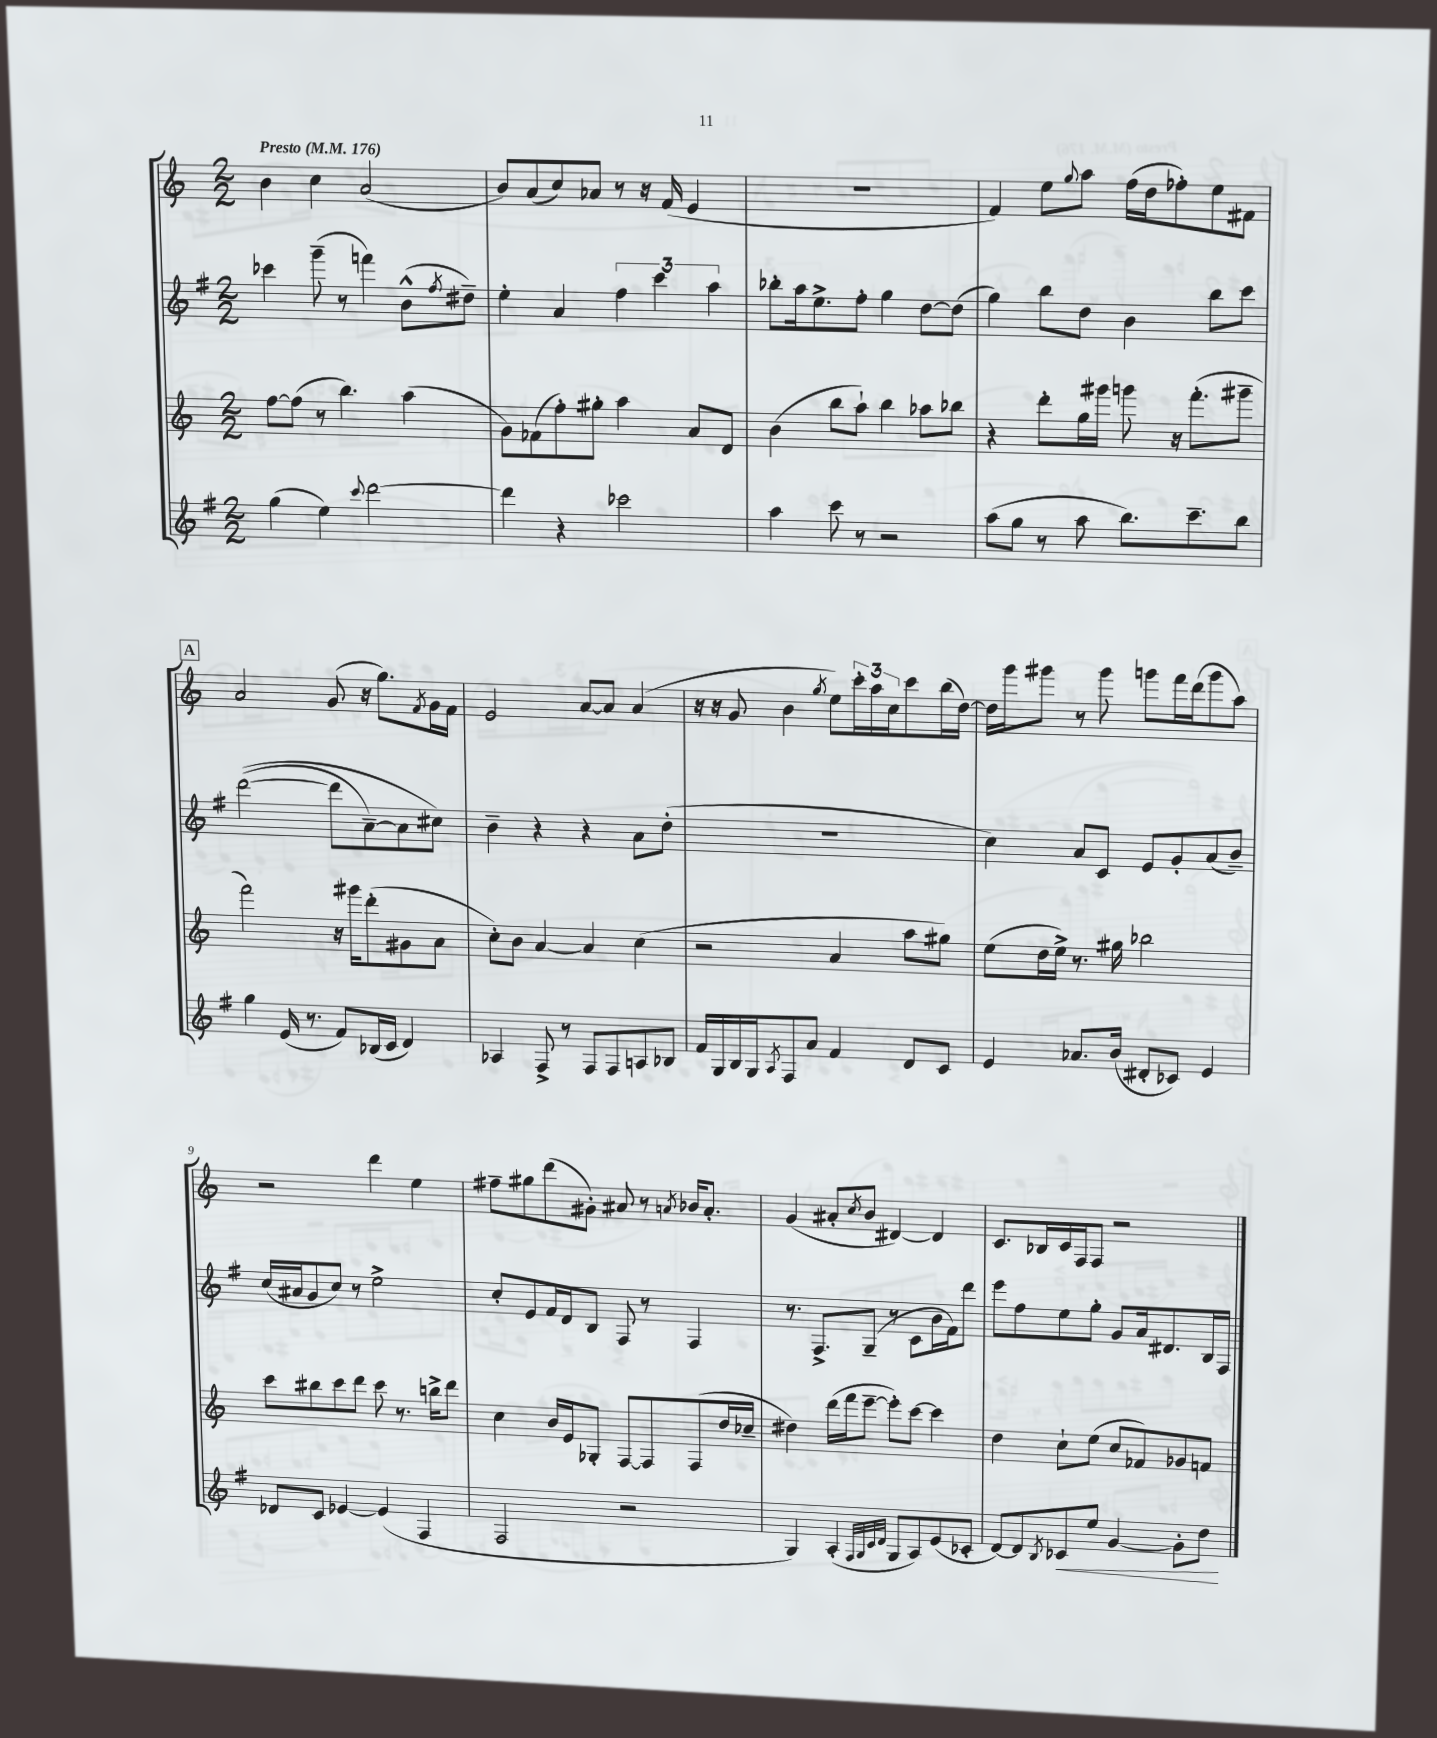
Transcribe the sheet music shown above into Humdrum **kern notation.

**kern	**dynam	**kern	**kern	**kern
*part4	*part4	*part3	*part2	*part1
*staff4	*staff4	*staff3	*staff2	*staff1
*clefG2	*	*clefG2	*clefG2	*clefG2
*k[f#]	*	*k[]	*k[f#]	*k[]
*M2/2	*	*M2/2	*M2/2	*M2/2
*MM176	*	*MM176	*MM176	*MM176
=1	=1	=1	=1	=1
!	!	!	!	!LO:TX:a:B:t=Presto
(4gg\	.	[8ff\L	4ccc-X\	4b\
.	.	(8ff\J]	.	.
4ee\)	.	8r	(8ggg~\	4cc\
.	.	4.bb\)	8r	.
8qqccc/	.	.	.	.
[2ddd\	.	.	4fffn\)	(2a/
.	.	(4aa\	(8b^^\L	.
.	.	.	8qff#/	.
.	.	.	8dd#X~\J)	.
=2	=2	=2	=2	=2
4ddd\]	.	8g\L)	4ee'\	8b/L)
.	.	(8f-X\	.	(8a/
4r	.	8ff'\)	4a/	8cc/)
.	.	8gg#X'\J	.	8a-X/J
2ccc-X\	.	4aa\	6ff#\	8r
.	.	.	.	16r
.	.	.	6ccc\	.
.	.	.	.	(16f/
.	.	8a/L	.	4e/
.	.	.	6aa\	.
.	.	8d/J	.	.
=3	=3	=3	=3	=3
4aa\	.	(4b\	8bb-X'\L	1r
.	.	.	16aa\k	.
.	.	.	8.ee^\	.
8ccc\	.	8bb\L	.	.
8r	.	8aa`\J)	8ff#'\J	.
2r	.	4bb\	4gg\	.
.	.	8aa-X\L	[8dd\L	.
.	.	8bb-X\J	(8dd\J]	.
=4	=4	=4	=4	=4
(8aa\L	.	4r	4gg\)	4f/)
8gg\J	.	.	.	.
8r	.	8ddd'\L	8bb\L	8ee\L
.	.	.	.	8qqgg/
8aa\	.	16gg\L	8dd\J	8aa\J
.	.	16ggg#X\JJ	.	.
8.bb\L)	.	8gggn\	4b\	(16ff\LL
.	.	.	.	16dd\J
.	.	16r	.	8ff-X'\)
8.ccc~\	.	(8.fff'\L	.	.
.	.	.	8bb\L	8ee\
8bb\J	.	8ggg#X~\J	8ccc\J	8f#X\J
!!LO:LB:g=z
!!LO:REH:place=s1:t=A
=5	=5	=5	=5	=5
4gg\	.	2fff\)	(([2ddd\	2a/
(16e/	.	.	.	.
8.r	.	.	.	.
8f#/L)	.	16r	8ddd\L]	(8g/
.	.	16ggg#X\KL	.	.
(16B-X/L	.	(8ddd'\	[8a~\)	16r
16c/JJ	.	.	.	8.gg\L)
4d/)	.	8g#X\	8a\]	.
.	.	.	.	8qf/
.	.	8a\J	8cc#X\J)	16g\L
.	.	.	.	16f\JJ
=6	=6	=6	=6	=6
4A-X/	.	8cc'\L)	4b~\	2e/
.	.	8b\J	.	.
8F#^/	.	[4a/	4r	.
8r	.	.	.	.
8F#/L	.	4a/]	4r	[8a/L
8F#/	.	.	.	8a/J]
8An/	.	(4cc\	8a\L	(4a/
8B-X/J	.	.	(8dd'\J	.
=7	=7	=7	=7	=7
16f#/LL	.	2r	1r	16r
16G/	.	.	.	16r
16B/	.	.	.	8g/
16G/J	.	.	.	.
8qA/	.	.	.	.
8F#/	.	.	.	4b\
8a/J	.	.	.	.
.	.	.	.	8qgg/
4f#/	.	4a/	.	8ee\L)
.	.	.	.	24ccc'\L
.	.	.	.	24aa\
.	.	.	.	24cc\J
8d/L	.	8aa\L	.	8ccc\
8c/J	.	8gg#X\J)	.	(16bb\L
.	.	.	.	[16dd\JJ)
=8	=8	=8	=8	=8
4e/	.	(8ee\L	4cc\)	16dd\LL]
.	.	.	.	16ggg\J
.	.	16dd\L	.	8ggg#X\J
.	.	16ee^\JJ)	.	.
8.a-X/L	.	8.r	8a/L	8r
.	.	.	8c/J	8ggg#\
(16b/Jk	.	16gg#X\	.	.
8d#X'/L	.	2bb-X\	8e/L	8gggn\L
8c-X/J)	.	.	8g'/	16fff\L
.	.	.	.	(16ddd\J
4e/	.	.	(8a/	8ggg\
.	.	.	8b~/J)	8aa\J)
!!LO:LB:g=z
=9	=9	=9	=9	=9
8d-X/L	.	8ccc\L	(16cc/LL	2r
.	.	.	16a#X/J	.
8c/J	.	8bb#X\	8g/	.
[4e-X/	.	8ccc\	8cc/J)	.
.	.	8ddd\J	8r	.
(4e-/]	.	8ccc\	2ee^\	4ddd\
.	.	8.r	.	.
4F#/	.	.	.	4ee\
.	.	16bbn^\KL	.	.
.	.	8ddd\J	.	.
=10	=10	=10	=10	=10
2F#/	.	4cc\	8cc'/L	8ff#X~\L
.	.	.	8e/	8gg#X\
.	.	16b/LL	16f#/L	(8ddd\
.	.	16e/J	16d/J	.
.	.	8G-X'/J	8B/J	8g#X'\J)
2r	.	[8F/L	8F#/	8a#X/
.	.	8F/]	8r	8r
.	.	.	.	8qan/
.	.	(8F/	4F#/	16b-X/KL
.	.	.	.	8.a'/J
.	.	16dd/L	.	.
.	.	16cc-X~/JJ	.	.
=11	=11	=11	=11	=11
4G/)	.	4dd#X\)	8.r	(4g/
.	.	.	8.F#^/L	.
(4A'/	.	(16ddd\LL	.	8a#X'/L
.	.	16fff\J	.	.
.	.	.	.	8qcc/
.	.	[8eee~\J	(8G~/J	8b/J
32qqF#/LLL	.	.	.	.
32qqG/	.	.	.	.
32qqc/	.	.	.	.
32qqd/JJJ	.	.	.	.
8G/L	.	8eee'\L])	8r	[4d#X/)
8A/)	.	[8ccc\J	8c\L	.
(8e/	.	4ccc\]	16b\L	4d#/]
.	.	.	16f#\J)	.
8c-X'/J	.	.	8ddd\J	.
=12	=12	=12	=12	=12
[8d/L)	.	4dd\	8eee\L	8.c/L
8d/]	.	.	8ff#\	.
.	.	.	.	16B-X/L
8qB/	.	.	.	.
!	!LO:HP:b	!	!	!
8c-X/	<	8cc`\L	8ee\	16c/
.	.	.	.	16F/J
8ee/J	.	(8ee\J	8gg'\J	8F/J
[4g/	.	8cc/L	8g/L	2r
.	.	8f-X/)	16a/k	.
.	.	.	8.d#X/	.
8g'\L]	.	8g-X/	.	.
8dd\J	.	8fn/J	16B/L	.
.	.	.	16F#/JJ	.
.	[	.	.	.
==	==	==	==	==
*-	*-	*-	*-	*-
